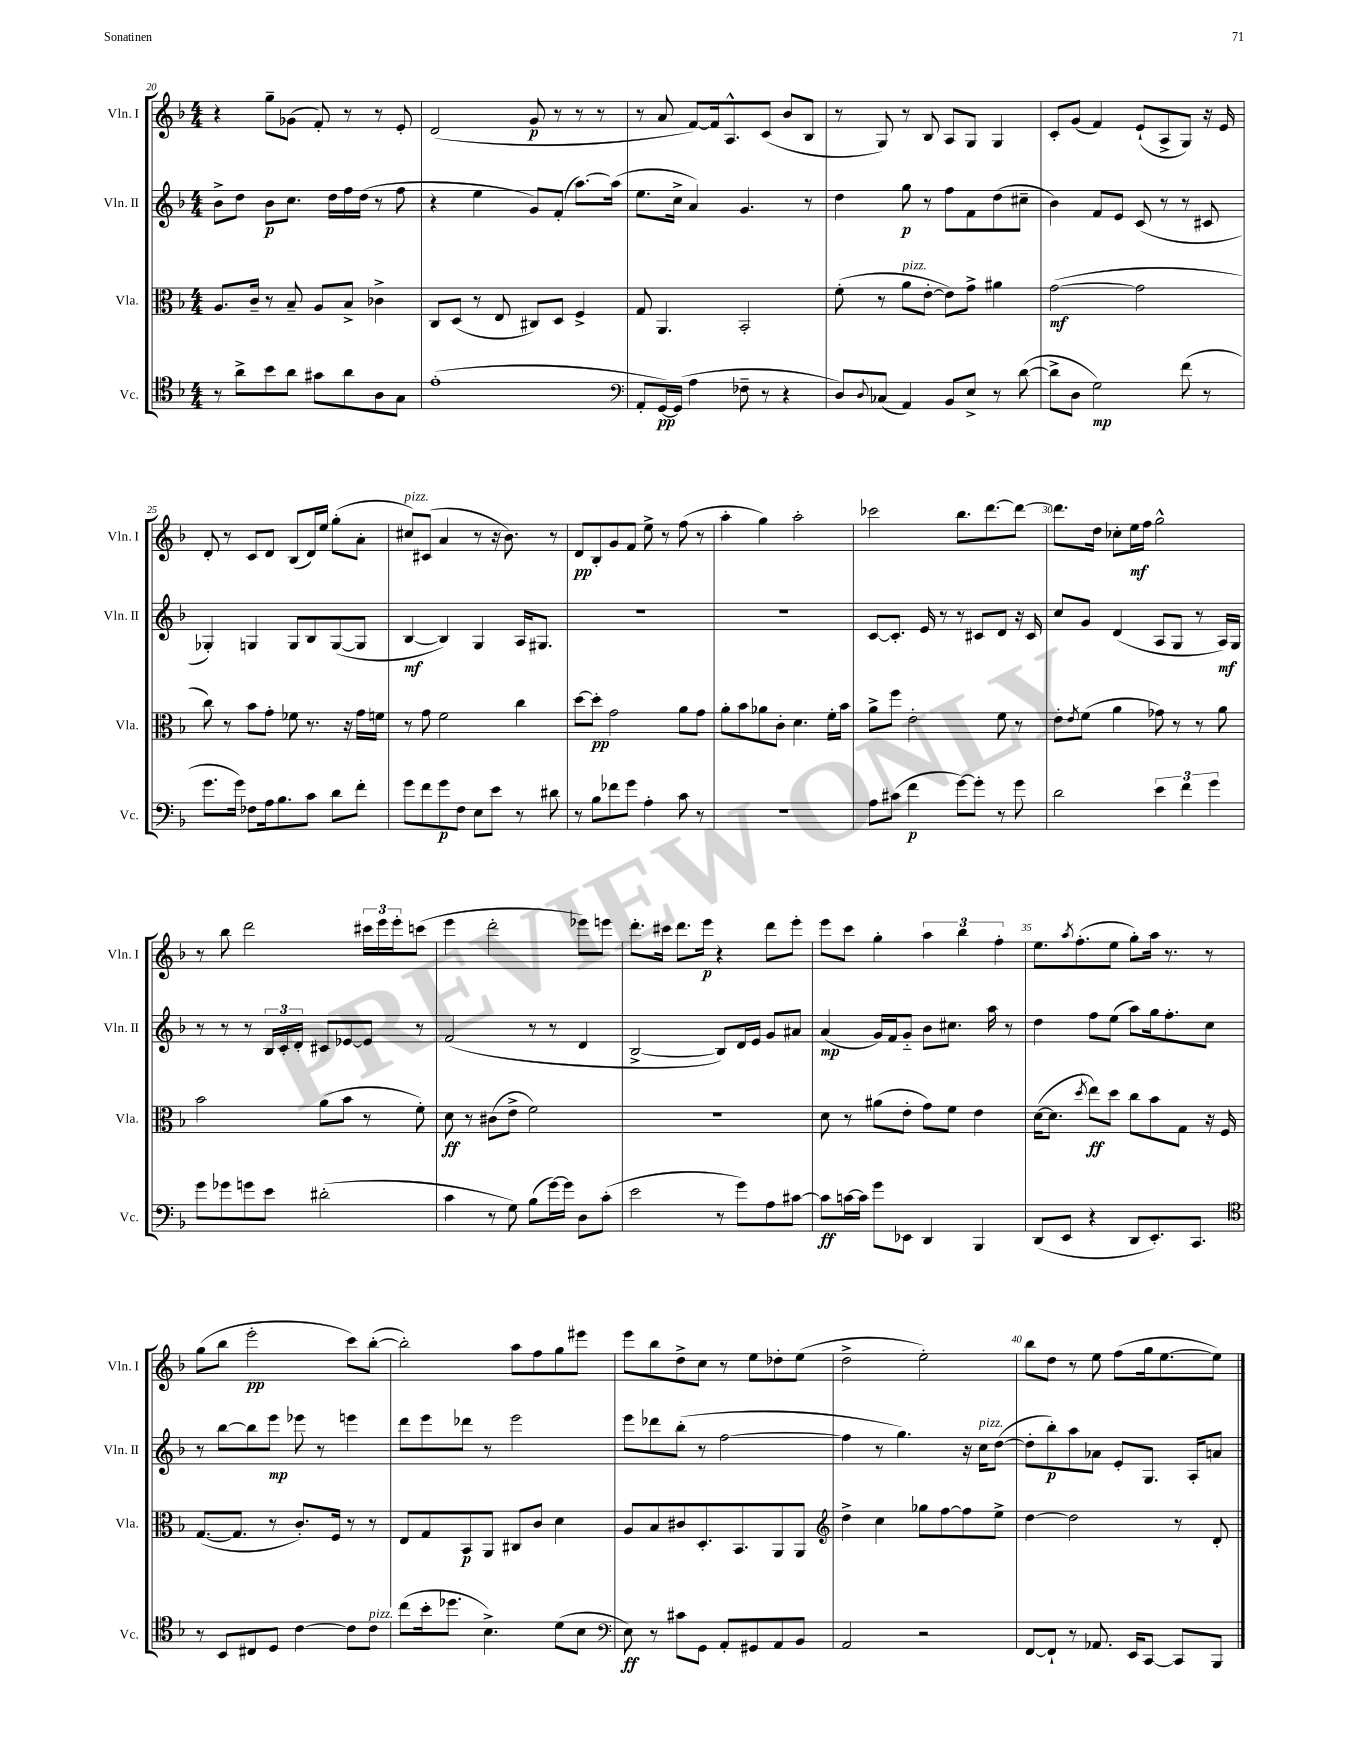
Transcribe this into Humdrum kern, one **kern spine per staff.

**kern	**dynam	**kern	**dynam	**kern	**dynam	**kern	**dynam
*part4	*part4	*part3	*part3	*part2	*part2	*part1	*part1
*staff4	*staff4	*staff3	*staff3	*staff2	*staff2	*staff1	*staff1
*I"Vc.	*	*I"Vla.	*	*I"Vln. II	*	*I"Vln. I	*
*I'Vc.	*	*I'Vla.	*	*I'Vln. II	*	*I'Vln. I	*
*clefC4	*	*clefC3	*	*clefG2	*	*clefG2	*
*k[b-]	*	*k[b-]	*	*k[b-]	*	*k[b-]	*
*M4/4	*	*M4/4	*	*M4/4	*	*M4/4	*
=20	=20	=20	=20	=20	=20	=20	=20
8r	.	8.A/L	.	8b-^\L	.	4r	.
8a^\L	.	.	.	8dd\J	.	.	.
.	.	16c~/Jk	.	.	.	.	.
8b-\	.	8r	.	8b-\L	p	8gg~\L	.
8a\J	.	8B-~/	.	8.cc\J	.	(8g-X\J	.
8g#X\L	.	8A/L	.	.	.	8f'/)	.
.	.	.	.	16dd\LL	.	.	.
8a\	.	8B-^/J	.	16ff\	.	8r	.
.	.	.	.	(16dd\JJ	.	.	.
8A\	.	4c-X^\	.	8r	.	8r	.
8G\J	.	.	.	8ff\	.	8e'/	.
=21	=21	=21	=21	=21	=21	=21	=21
(1e'	.	8C/L	.	4r	.	(2d/	.
.	.	(8D/J	.	.	.	.	.
.	.	8r	.	4ee\	.	.	.
.	.	8E/	.	.	.	.	.
.	.	8C#X/L)	.	8g/L)	.	8g/	p
.	.	8D/J	.	(8f'/J	.	8r	.
.	.	4F^/	.	[8.aa\L)	.	8r	.
.	.	.	.	.	.	8r	.
.	.	.	.	(16aa\Jk]	.	.	.
=22	=22	=22	=22	=22	=22	=22	=22
*clefF4	*	*	*	*	*	*	*
8AA'/L	.	8G/	.	8.ee\L	.	8r	.
[16GG/L)	pp	4.AA/	.	.	.	8a/	.
(16GG/JJ]	.	.	.	16cc^\Jk	.	.	.
4A\	.	.	.	4a/)	.	[8f/L)	.
.	.	.	.	.	.	16f/k]	.
.	.	.	.	.	.	8.A^^/	.
8F-X~\	.	2BB-'/	.	4.g/	.	.	.
8r	.	.	.	.	.	(8c/J	.
4r	.	.	.	.	.	8b-/L	.
.	.	.	.	8r	.	8B-/J	.
=23	=23	=23	=23	=23	=23	=23	=23
8D/L)	.	(8f'\	.	4dd\	.	8r	.
8qqD/	.	.	.	.	.	.	.
(8C-X/J	.	8r	.	.	.	8G/)	.
!	!	!LO:TX:a:i:t=pizz.	!	!	!	!	!
4AA/)	.	8a\L	.	8gg\	p	8r	.
.	.	[8e'\J	.	8r	.	8B-/	.
8BB-/L	.	8e\L])	.	8ff\L	.	8A/L	.
8E^/J	.	8g^\J	.	8f\	.	8G/J	.
8r	.	4a#X\	.	(8dd\	.	4G/	.
([8d\	.	.	.	8cc#X~\J	.	.	.
=24	=24	=24	=24	=24	=24	=24	=24
8d^\L]	.	([2g\	mf	4b-\)	.	8c'/L	.
8D\J	.	.	.	.	.	(8g/J	.
2G\)	mp	.	.	8f/L	.	4f/)	.
.	.	.	.	8e/J	.	.	.
.	.	2g\]	.	(8c/	.	(8e`/L	.
.	.	.	.	8r	.	8A^/	.
(8f\	.	.	.	8r	.	8G/J)	.
8r	.	.	.	8c#X/	.	16r	.
.	.	.	.	.	.	16e/	.
!!LO:LB:g=z
=25	=25	=25	=25	=25	=25	=25	=25
8.g\L	.	8cc\)	.	4G-X'/)	.	8d'/	.
.	.	8r	.	.	.	8r	.
16g\Jk)	.	.	.	.	.	.	.
8F-X\L	.	8b-\L	.	4Gn/	.	8c/L	.
16A\k	.	8g'\J	.	.	.	8d/J	.
8.B-\	.	.	.	.	.	.	.
.	.	8f-X\	.	8G/L	.	(8B-/L	.
8c\J	.	8.r	.	8B-/	.	16d/L)	.
.	.	.	.	.	.	16ee/JJ	.
8d\L	.	.	.	([8G/	.	(8gg'\L	.
.	.	16r	.	.	.	.	.
8f'\J	.	16g\LL	.	8G/J]	.	8a'\J	.
.	.	16fn\JJ	.	.	.	.	.
=26	=26	=26	=26	=26	=26	=26	=26
!	!	!	!	!	!	!LO:TX:a:i:t=pizz.	!
8g\L	.	8r	.	[4B-/	mf	8cc#X/L)	.
8f\	.	8g\	.	.	.	(8c#X/J	.
8g\	p	2f\	.	4B-/])	.	4a/	.
8F\J	.	.	.	.	.	.	.
8E\L	.	.	.	4G/	.	8r	.
8e\J	.	.	.	.	.	16r	.
.	.	.	.	.	.	8.b-\)	.
8r	.	4cc\	.	16A/KL	.	.	.
.	.	.	.	8.G#X/J	.	.	.
8d#X\	.	.	.	.	.	8r	.
=27	=27	=27	=27	=27	=27	=27	=27
8r	.	[8dd\L	.	1r	.	8d/L	pp
8B-\L	.	8dd'\J]	pp	.	.	8B-'/	.
8f-X\	.	2g\	.	.	.	8g/	.
8g\J	.	.	.	.	.	8f/J	.
4A'\	.	.	.	.	.	8ee^\	.
.	.	.	.	.	.	8r	.
8c\	.	8a\L	.	.	.	(8ff\	.
8r	.	8g\J	.	.	.	8r	.
=28	=28	=28	=28	=28	=28	=28	=28
1r	.	8a'\L	.	1r	.	4aa'\	.
.	.	8b-\	.	.	.	.	.
.	.	8a-X\	.	.	.	4gg\)	.
.	.	8c'\J	.	.	.	.	.
.	.	4.d\	.	.	.	2aa'\	.
.	.	16f'\LL	.	.	.	.	.
.	.	16b-\JJ	.	.	.	.	.
=29	=29	=29	=29	=29	=29	=29	=29
8A\L	.	8a^\L	.	[8c/L	.	2ccc-X\	.
(8c#X\J	.	8ff\J	.	8.c'/J]	.	.	.
4f\	p	2e'\	.	.	.	.	.
.	.	.	.	16e/	.	.	.
.	.	.	.	8r	.	.	.
[8g\L)	.	.	.	8r	.	8.bb-\L	.
8g'\J]	.	.	.	8c#X/L	.	.	.
.	.	.	.	.	.	[8.ddd\	.
8r	.	8f\	.	8d/J	.	.	.
8g\	.	8r	.	16r	.	8ddd\J_	.
.	.	.	.	16c#/	.	.	.
=30	=30	=30	=30	=30	=30	=30	=30
2d\	.	8e'\L	.	8cc/L	.	8.ddd\L]	.
.	.	8qe/	.	.	.	.	.
.	.	(8f\J	.	8g/J	.	.	.
.	.	.	.	.	.	16dd\Jk	.
.	.	4a\	.	(4d/	.	8cc-X'\L	.
.	.	.	.	.	.	16ee\L	mf
.	.	.	.	.	.	16ff\JJ	.
6e\	.	8g-X\)	.	8A/L	.	2gg^^\	.
.	.	8r	.	8G/J	.	.	.
6f\	.	.	.	.	.	.	.
.	.	8r	.	8r	.	.	.
6g\	.	.	.	.	.	.	.
.	.	8a\	.	16A/LL)	mf	.	.
.	.	.	.	16G/JJ	.	.	.
!!LO:LB:g=z
=31	=31	=31	=31	=31	=31	=31	=31
8g\L	.	2b-\	.	8r	.	8r	.
8g-X\	.	.	.	8r	.	8bb-\	.
8gn\	.	.	.	8r	.	2ddd\	.
8e\J	.	.	.	24B-/LL	.	.	.
.	.	.	.	24c'/	.	.	.
.	.	.	.	24d'/JJ	.	.	.
(2d#X'\	.	(8a\L	.	8c#X/L	.	.	.
.	.	8b-\J	.	[8e-X/	.	.	.
.	.	8r	.	8e-/J]	.	24ccc#X\LL	.
.	.	.	.	.	.	24eee\	.
.	.	.	.	.	.	24eee'\J	.
.	.	8f'\)	.	8r	.	(8cccn\J	.
=32	=32	=32	=32	=32	=32	=32	=32
4c\	.	8d\	ff	(2f/	.	4eee\	.
.	.	8r	.	.	.	.	.
8r	.	(8c#X\L	.	.	.	2ddd'\	.
8G\)	.	8e^\J	.	.	.	.	.
(8B-\L	.	2f\)	.	8r	.	.	.
[16g\L)	.	.	.	8r	.	.	.
16g\JJ]	.	.	.	.	.	.	.
8D\L	.	.	.	4d/	.	8eee-X\L)	.
(8c'\J	.	.	.	.	.	8eeen\J	.
=33	=33	=33	=33	=33	=33	=33	=33
2e\	.	1r	.	[2B-^/	.	8.ddd'\L	.
.	.	.	.	.	.	16ccc#X\Jk	.
.	.	.	.	.	.	8.ddd\L	.
.	.	.	.	.	.	16eee\Jk	p
8r	.	.	.	8B-/L])	.	4r	.
8g\L)	.	.	.	16d/L	.	.	.
.	.	.	.	16e/JJ	.	.	.
8A\	.	.	.	8g/L	.	8ddd\L	.
[8c#X\J	.	.	.	8a#X/J	.	8eee'\J	.
=34	=34	=34	=34	=34	=34	=34	=34
8c#\L]	ff	8d\	.	(4a/	mp	8eee\L	.
[16cn\L	.	8r	.	.	.	8ccc\J	.
16c\JJ]	.	.	.	.	.	.	.
8g\L	.	(8a#X\L	.	16g/LL)	.	4gg'\	.
.	.	.	.	16f/J	.	.	.
8EE-X\J	.	8e'\J	.	8g/J	.	.	.
4DD/	.	8g\L)	.	8b-\L	.	6aa\	.
.	.	8f\J	.	8.cc#X\J	.	.	.
.	.	.	.	.	.	6bb-\	.
4BBB-/	.	4e\	.	.	.	.	.
.	.	.	.	16aa\	.	.	.
.	.	.	.	.	.	6ff'\	.
.	.	.	.	8r	.	.	.
=35	=35	=35	=35	=35	=35	=35	=35
(8DD/L	.	([16d\KL	.	4dd\	.	8.ee\L	.
.	.	8.d\J]	.	.	.	.	.
8EE/J	.	.	.	.	.	.	.
.	.	.	.	.	.	8qaa/	.
.	.	.	.	.	.	(8.ff'\	.
.	.	8qdd/	.	.	.	.	.
4r	.	8ee\L)	ff	8ff\L	.	.	.
.	.	8dd\J	.	(8ee\J	.	8ee\J	.
8DD/L	.	8cc\L	.	8aa\L)	.	8gg'\L)	.
8.EE'/)	.	8b-\	.	16gg\k	.	16aa\Jk	.
.	.	.	.	8.ff'\	.	8.r	.
.	.	8G\J	.	.	.	.	.
8.CC/J	.	.	.	.	.	.	.
.	.	16r	.	8cc\J	.	8r	.
.	.	16F/	.	.	.	.	.
!!LO:LB:g=z
=36	=36	=36	=36	=36	=36	=36	=36
*clefC4	*	*	*	*	*	*	*
8r	.	([8.G/L	.	8r	.	(8gg\L	.
8BB-/L	.	.	.	[8bb-\L	.	8bb-\J	.
.	.	8.G/J]	.	.	.	.	.
8C#X/	.	.	.	8bb-\]	.	2eee'\	pp
8D/J	.	8r	.	8eee\J	mp	.	.
[4c\	.	8.c'/L)	.	8eee-X\	.	.	.
.	.	.	.	8r	.	.	.
.	.	16F/Jk	.	.	.	.	.
8c\L]	.	8r	.	4eeen\	.	8ccc\L)	.
!LO:TX:a:i:t=pizz.	!	!	!	!	!	!	!
8c\J	.	8r	.	.	.	([8bb-'\J	.
=37	=37	=37	=37	=37	=37	=37	=37
(8cc\L	.	8E/L	.	8ddd\L	.	2bb-'\])	.
16b-'\k	.	8G/	.	8eee\	.	.	.
8.dd-X\J	.	.	.	.	.	.	.
.	.	8BB-/	p	8ddd-X\J	.	.	.
4.B-^\)	.	8AA/J	.	8r	.	.	.
.	.	8C#X/L	.	2eee\	.	8aa\L	.
.	.	8c/J	.	.	.	8ff\	.
(8d\L	.	4d\	.	.	.	8gg\	.
8B-\J	.	.	.	.	.	8eee#X\J	.
=38	=38	=38	=38	=38	=38	=38	=38
*clefF4	*	*	*	*	*	*	*
8E\)	ff	8A/L	.	8eee\L	.	8eee\L	.
8r	.	8B-/	.	8ddd-X\	.	8bb-\	.
8c#X\L	.	8c#X/	.	(8bb-'\J	.	8dd^\	.
8GG\J	.	8.D'/	.	8r	.	8cc\J	.
8AA'/L	.	.	.	[2ff\	.	8r	.
.	.	8.BB-/	.	.	.	.	.
8GG#X/	.	.	.	.	.	8ee\L	.
8AA/	.	8AA/	.	.	.	8dd-X'\	.
8BB-/J	.	8AA/J	.	.	.	(8ee\J	.
=39	=39	=39	=39	=39	=39	=39	=39
*	*	*clefG2	*	*	*	*	*
2AA/	.	4dd^\	.	4ff\]	.	2dd^\	.
.	.	4cc\	.	8r	.	.	.
.	.	.	.	4.gg\)	.	.	.
2r	.	8gg-X\L	.	.	.	2ee'\)	.
.	.	[8ff\	.	.	.	.	.
.	.	8ff\]	.	16r	.	.	.
!	!	!	!	!LO:TX:a:i:t=pizz.	!	!	!
.	.	.	.	16cc\KL	.	.	.
.	.	8ee^\J	.	([8dd\J	.	.	.
=40	=40	=40	=40	=40	=40	=40	=40
[8FF/L	.	[4dd\	.	8dd'\L]	.	8bb-\L	.
8FF`/J]	.	.	.	8bb-'\)	p	8dd\J	.
8r	.	2dd\]	.	8aa\	.	8r	.
8.AA-X/	.	.	.	8a-X\J	.	8ee\	.
.	.	.	.	8e'/L	.	(8ff\L	.
16EE/KL	.	.	.	.	.	.	.
[8CC/J	.	.	.	8.G/J	.	16gg\k	.
.	.	.	.	.	.	[8.ee\	.
8CC/L]	.	8r	.	.	.	.	.
.	.	.	.	16A'/KL	.	.	.
8BBB-/J	.	8d'/	.	8an/J	.	8ee\J])	.
==	==	==	==	==	==	==	==
*-	*-	*-	*-	*-	*-	*-	*-
